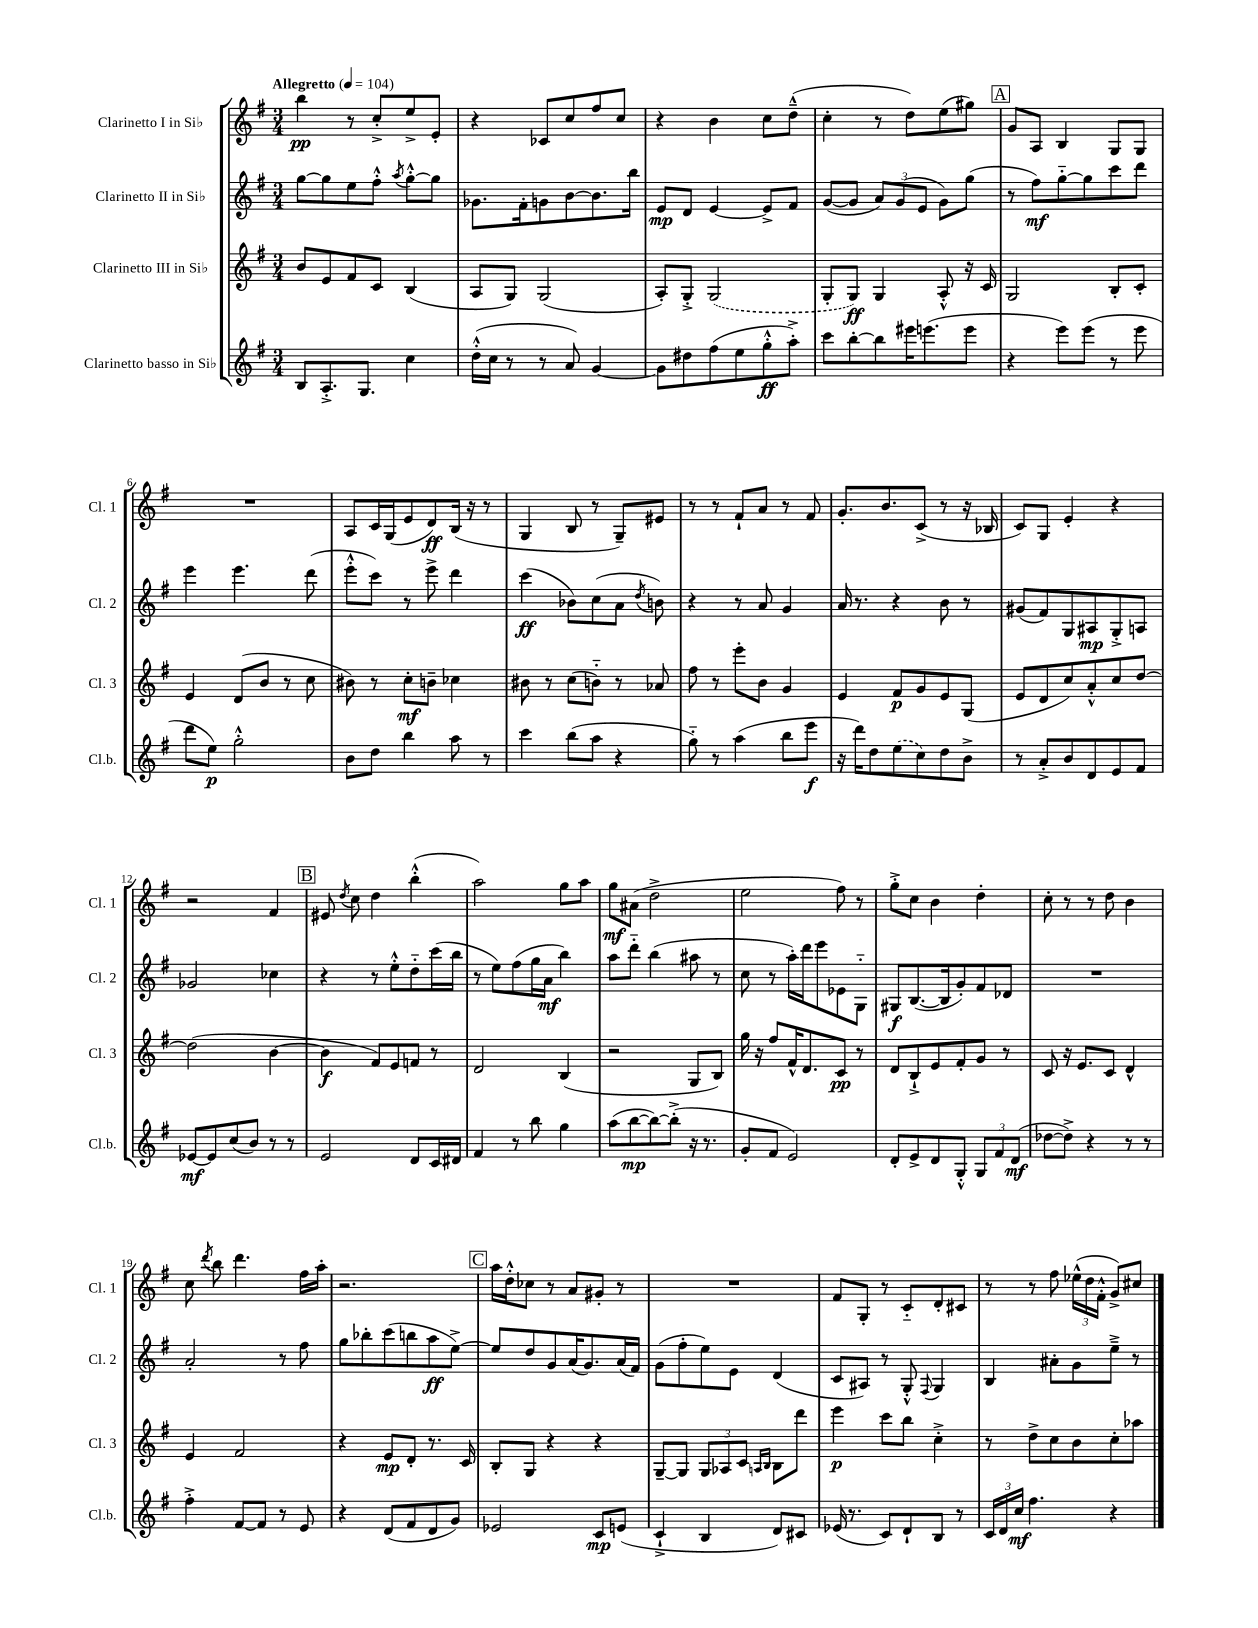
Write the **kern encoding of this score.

**kern	**kern	**kern	**kern
*staff4	*staff3	*staff2	*staff1
*clefG2	*clefG2	*clefG2	*clefG2
*k[f#]	*k[f#]	*k[f#]	*k[f#]
*M3/4	*M3/4	*M3/4	*M3/4
*MM104	*MM104	*MM104	*MM104
8B/L	8b/L	[8gg\L	4bb\
8.A'^/	8e/	8gg\]	.
.	8f#/	8ee\	8r
8.G/J	.	.	.
.	8c/J	8ff#'^^\J	8cc'^/L
.	.	8qaa/	.
4cc\	(4B/	[8gg'^^\L	8ee^/
.	.	8gg\]J	8e'/J
=	=	=	=
(16dd'^^\LL	8A/L	8.g-\L	4r
16cc\JJ	.	.	.
8r	8G/J)	.	.
.	.	16f#'\k	.
8r	(2G/	8g\	8c-/L
8a/)	.	[8b\	8cc/
[4g/	.	8.b\]	8ff#/
.	.	.	8cc/J
.	.	16bb\Jk	.
=	=	=	=
8g\]L	8A'/L)	8e/L	4r
8dd#\	8G'^/J	8d/J	.
(8ff#\	(2G/	[4e/	4b\
8ee\	.	.	.
8gg'^^\	.	8e^/]L	8cc\L
8aa'^\J)	.	8f#/J	(8dd~^^\J
=	=	=	=
8ccc\L	8G'/L	([8g/L	4cc'\
[8bb'\	8G/J)	8g/]J	.
8bb\]	4G/	12a/L)	8r
.	.	(12g/	.
16eee#\K	.	.	8dd\L)
.	.	12e/J	.
(8.eee\	.	.	.
.	8A'^^/	8g\L)	(8ee\
8eee\J	16r	(8gg\J	8gg#\J)
.	16c/	.	.
=	=	=	=
4r	2G/	8r	8g/L
.	.	8ff#\L)	8A/J
8eee\L)	.	[8gg'~\	4B/
(8eee\J	.	8gg\]	.
8r	8B'/L	8ccc\	8G/L
8eee\	8c'/J	8ddd\J	8G/J
=	=	=	=
8ddd\L	4e/	4eee\	2.r
8ee\J)	.	.	.
2gg'^^\	(8d/L	4.eee\	.
.	8b/J	.	.
.	8r	.	.
.	8cc\	(8ddd\	.
=	=	=	=
8b\L	8b#\)	8eee'^^\L	8A/L
8dd\J	8r	8ccc\J)	16c/L
.	.	.	(16G/J
4bb\	8cc'\L	8r	8e/
.	8b~\J	8eee^\	8d/)
8aa\	4cc-\	4ddd\	(16B/Jk
.	.	.	16r
8r	.	.	8r
=	=	=	=
4ccc\	8b#\	(4ccc\	4G/
.	8r	.	.
(8bb\L	(8cc\L	8b-\L)	8B/
8aa\J	8b'~\J)	(8cc\	8r
4r	8r	8a\J	8G~/L)
.	.	8qdd/	.
.	8a-/	8b\)	8e#/J
=	=	=	=
8gg'~\)	8ff#\	4r	8r
8r	8r	.	8r
(4aa\	8eee'\L	8r	8f#`/L
.	8b\J	8a/	8a/J
8bb\L	4g/	4g/	8r
8eee\J	.	.	8f#/
=	=	=	=
16r	4e/	16a/	8.g'/L
16ddd\LK)	.	8.r	.
8dd\	.	.	.
.	.	.	8.b/
(8ee\	8f#/L	4r	.
8cc\)	8g/	.	(8c^/J
8dd\	8e/	8b\	8r
8b^\J	(8G/J	8r	16r
.	.	.	16B-/
=	=	=	=
8r	8e/L	(8g#/L	8c/L)
8a'^/L	8d/	8f#/)	8G/J
8b/	8cc/)	8G/	4e'/
8d/	8a'^^/	8A#/	.
8e/	8cc/	8G'^/	4r
8f#/J	[8dd/J	8A/J	.
=	=	=	=
[8e-/L	(2dd\]	2g-/	2r
8e-/]	.	.	.
(8cc/	.	.	.
8b/J)	.	.	.
8r	[4b\	4cc-\	4f#/
8r	.	.	.
=	=	=	=
2e/	4b\]	4r	8e#/
.	.	.	8qdd/
.	.	.	8cc\
.	8f#/L)	8r	4dd\
.	8e/	8ee'^^\L	.
8d/L	8f/J	8dd'~\	(4bb'^^\
16c/L	8r	(16ccc\L	.
16d#/JJ	.	16bb\JJ	.
=	=	=	=
4f#/	2d/	8r	2aa\)
.	.	8ee\L)	.
8r	.	(8ff#\	.
8bb\	.	16gg\L	.
.	.	16a\JJ	.
4gg\	(4B/	4bb\)	8gg\L
.	.	.	8aa\J
=	=	=	=
(8aa\L	2r	8aa\L	8gg\L
[8bb\	.	8ddd'~\J	(8a#\J
8bb\_)	.	(4bb\	2dd^\
(8bb'^\]J	.	.	.
16r	8G/L	8aa#\	.
8.r	.	.	.
.	8B/J)	8r	.
=	=	=	=
8g'/L	16gg\	8cc\	2ee\
.	16r	.	.
8f#/J	8ff#/L	8r	.
2e/)	16f#^^/K	16aa'\LL)	.
.	8.d/	16ddd\J	.
.	.	8eee\	.
.	8c/J	8e-\	8ff#\)
.	8r	8G'~\J	8r
=	=	=	=
8d'/L	8d/L	8G#/L	8gg'^\L
8e^/	8B`^/	([8.B/	8cc\J
8d/	8e/	.	4b\
.	.	16B/]k	.
8G'^^/J	8f#'/	8g'/)	.
12G/L	8g/J	8f#/	4dd'\
12f#/	.	.	.
.	8r	8d-/J	.
(12d/J	.	.	.
=	=	=	=
[8dd-\L	8c/	2.r	8cc'\
8dd-^\]J)	16r	.	8r
.	8.e/L	.	.
4r	.	.	8r
.	8c/J	.	8dd\
8r	4d^^/	.	4b\
8r	.	.	.
=	=	=	=
4ff#'^\	4e/	2a'/	8cc\
.	.	.	8qddd/
.	.	.	8bb\
[8f#/L	2f#/	.	4.ddd\
8f#/]J	.	.	.
8r	.	8r	.
8e/	.	8ff#\	16ff#\LL
.	.	.	16aa'\JJ
=	=	=	=
4r	4r	8gg\L	2.r
.	.	8bb-'\	.
(8d/L	8e/L	(8ccc\	.
8f#/	8d'/J	8bb\	.
8d/	8.r	8aa\	.
8g/J)	.	[8ee^\J)	.
.	16c/	.	.
=	=	=	=
2e-/	8B'/L	8ee/]L	16aa\LL
.	.	.	16dd'^^\J
.	8G/J	8dd/	8cc-\J
.	4r	8g/	8r
.	.	(16a/K	8a/L
.	.	8.g/)	.
8c/L	4r	.	8g#'/J
(8e/J	.	(16a/L	8r
.	.	16f#/JJ)	.
=	=	=	=
4c`^/	[8G~/L	(8g\L	2.r
.	8G/]J	8ff#'\	.
4B/	12G/L	8ee\)	.
.	12A-/	.	.
.	.	8e\J	.
.	12c/J	.	.
.	16qqA/LL	.	.
.	16qqB/JJ	.	.
8d/L)	8B\L	(4d/	.
8c#/J	8ddd\J	.	.
=	=	=	=
(16e-/	4eee\	8c/L	8f#/L
8.r	.	.	.
.	.	8A#/J)	8G'/J
8c/L)	8ccc\L	8r	8r
8d`/	8bb\J	8G'^^/	8c'~/L
.	.	8qqF#/	.
8B/J	4cc'^\	4G/	8d'/
8r	.	.	8c#/J
=	=	=	=
24c/LL	8r	4B/	8r
24d/	.	.	.
24cc/JJ	.	.	.
4.ff#\	8dd^\L	.	8r
.	8cc\	8a#'\L	8ff#\
.	8b\	8g\	(24ee-^^\LL
.	.	.	24dd\
.	.	.	24f#'^^\JJ
4r	8cc'\	8ee~^\J	8g^/L)
.	8aa-\J	8r	8cc#/J
==	==	==	==
*-	*-	*-	*-
